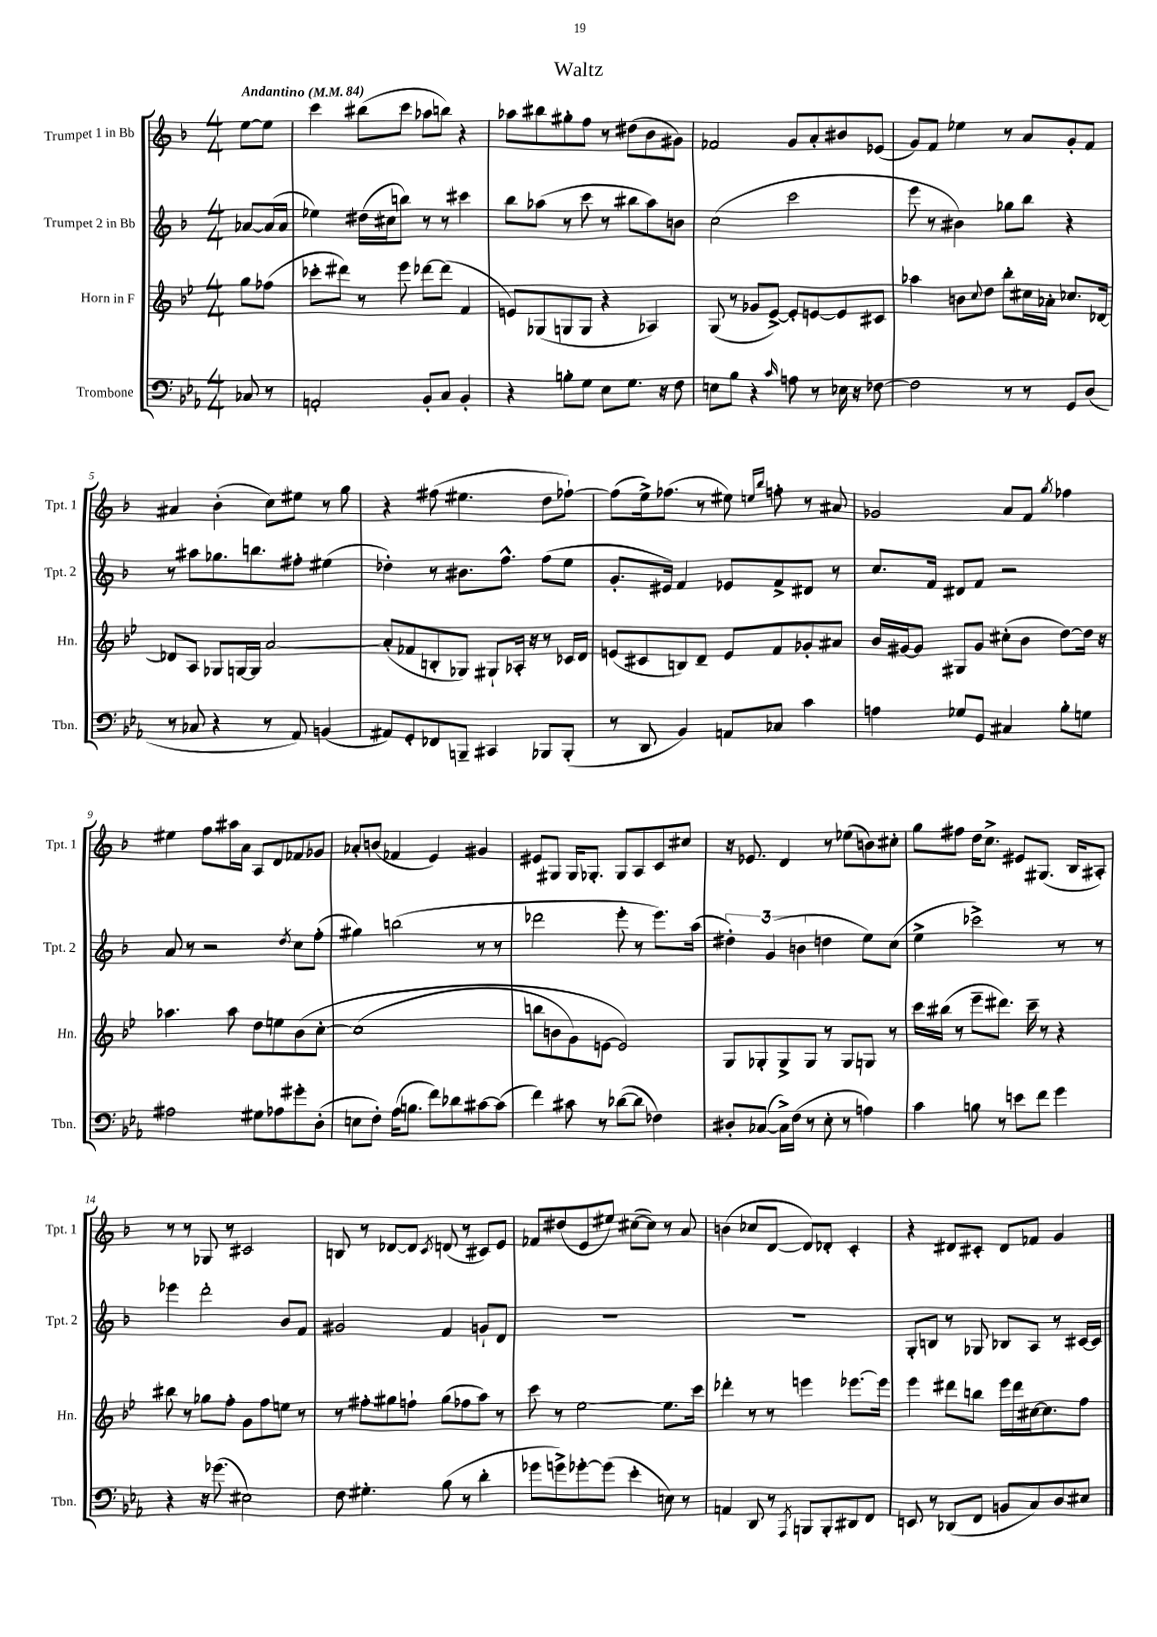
\header { title = "Waltz" }
<<
\new StaffGroup <<
\new Staff = "s0" \with { instrumentName = "Trumpet 1 in Bb" shortInstrumentName = "Tpt. 1" } {
    \clef treble \key f \major \numericTimeSignature \time 4/4 \partial 4 \tempo "Andantino" 4 = 84
    e''8~ e''8 |
    c'''4 bis''8( c'''8 aes''8 b''8) r4 |
    aes''8 bis''8 gis''8-. f''8 r8 dis''8( bes'8 gis'8) |
    fes'2 g'8 a'8-. bis'8 ees'8( |
    g'8) f'8 ees''4 r8 a'8 g'8-. f'8 |
    ais'4 bes'4-.( c''8) eis''8 r8 g''8 |
    r4 fis''8( eis''4. d''8 fes''8~-!) |
    fes''8( e''16->) fes''8.( r8 eis''8) \grace { e''16 bes''16 } f''8-. r8 ais'8 |
    ges'2 a'8 f'8 \acciaccatura { g''8 } fes''4 |
    eis''4 f''8 ais''16 a'16 a8 d'8 fes'8 ges'8 |
    aes'8-. b'8( fes'4 e'4) gis'4 |
    eis'8 gis8 gis16 ges8.-. ges8 a8 c'8 cis''8 |
    r16 ees'8. d'4 r8 ees''8( b'8) cis''8-. |
    g''8 fis''8 d''16 c''8.-> eis'8 gis8.( bes16 ais8-.) |
    r8 r8 ges8 r8 cis'2 |
    b8 r8 des'8~ des'8 \acciaccatura { c'8 } d'8( r8 cis'8) e'8 |
    fes'8 dis''8( e'8 eis''8) cis''8~( cis''8) r8 a'8 |
    b'4( ces''8 d'8~ d'8) des'8-. c'4-. |
    r4 dis'8 cis'8-. dis'8 fes'8 g'4 \bar "|." |
}
\new Staff = "s1" \with { instrumentName = "Trumpet 2 in Bb" shortInstrumentName = "Tpt. 2" } {
    \clef treble \key f \major \numericTimeSignature \time 4/4 \partial 4
    aes'8~ aes'16( aes'16 |
    ees''4) dis''16( cis''16 b''8) r8 r8 cis'''4 |
    bes''8 aes''8( r8 c'''8 r8 bis''8 aes''8) b'8 |
    c''2( c'''2 |
    e'''8 r8 bis'4) ges''8 bes''8 r4 |
    r8 ais''8 ges''8. b''8. fis''8-. eis''4( |
    des''4-.) r8 bis'8. f''8.-^ f''8( e''8 |
    g'8.-. eis'16) f'4 ees'8 f'8-> dis'8 r8 |
    c''8. f'16 dis'8 f'8 r2 |
    a'8 r8 r2 \acciaccatura { d''8 } c''8 f''8-.( |
    gis''4) b''2( r8 r8 |
    des'''2 e'''8-. r8 e'''8.) a''16( |
    \tuplet 3/2 { dis''4-.) g'4( b'4 } d''4 e''8) c''8( |
    e''4-> ces'''2->) r8 r8 |
    ees'''4 d'''2-. bes'8 f'8 |
    gis'2 f'4 g'8-! d'8 |
    R1 |
    R1 |
    g8-. b8 r8 ges8 bes8 a8 r8 cis'16~ cis'16 \bar "|." |
}
\new Staff = "s2" \with { instrumentName = "Horn in F" shortInstrumentName = "Hn." } {
    \clef treble \key bes \major \numericTimeSignature \time 4/4 \partial 4
    g''8 fes''8( |
    ces'''8-. dis'''8) r8 ees'''8 des'''8~ des'''8( f'4 |
    e'8) ges8( g8 g8 r4 aes4) |
    g8( r8 ges'8 ees'8~->) ees'8-. e'8~ e'8 cis'8 |
    aes''4 b'8 \appoggiatura { c''8 } d''8 bes''8-. cis''16 aes'16-. ces''8. des'16~ |
    des'8 a8 ges8 g16~ g16 a'2~ |
    a'8-.( fes'8 b8-. ges8) gis8-! aes16-. r16 r8 ces'16 d'16 |
    e'8( cis'8 b8) d'8-- e'8 f'8 ges'8-. ais'8 |
    bes'16 gis'16~ gis'8 gis8 gis'8 cis''8-.( bes'8 d''8~) d''16 r16 |
    aes''4. aes''8 d''8 e''8 bes'8\( c''8~-. |
    c''1( |
    b''8 b'8 g'8) e'8~ e'2\) |
    g8 ges8-. ges8-> ges8 r8 ges8 g8 r8 |
    c'''16 bis''16( r8 ees'''8-- dis'''8.) c'''16-- r8 r4 |
    bis''8 r8 ges''8 f''8-. g'8 f''8 e''8 r8 |
    r8 fis''8-. gis''8 f''8-! gis''8( fes''8 a''8) r8 |
    c'''8 r8 ees''2~ ees''8. c'''16 |
    des'''4-. r8 r8 e'''4 ees'''8.~ ees'''16 |
    ees'''4 dis'''8 b''8 ees'''16 dis'''16 cis''16~ cis''8. f''8 \bar "|." |
}
\new Staff = "s3" \with { instrumentName = "Trombone" shortInstrumentName = "Tbn." } {
    \clef bass \key ees \major \numericTimeSignature \time 4/4 \partial 4
    ces8 r8 |
    a,2-. bes,8-. c8 bes,4-. |
    r4 b8-. g8 ees8 g8. r16 f8 |
    e8 bes8 r4 \grace { c'16 } a8 r8 ees16 r16 fes8~ |
    fes2 r8 r8 g,8 d8( |
    r8 ces8 r4 r8 aes,8) b,4( |
    ais,8) g,8-. fes,8 b,,8-- cis,4 bes,,8 bes,,8-.( |
    r8 d,8 bes,4) a,8 ces8 c'4 |
    a4 ges8 g,8 cis4 bes8-. g8 |
    ais2 gis8 aes8 gis'8-. d8-.( |
    e8 f8-.) aes16( b8. f'8) des'8 cis'8~ cis'8( |
    f'4) cis'8 r8 des'8~( des'8 fes4) |
    dis8-. ces8~( ces16->) f16( r8 ees8-. r8 a4) |
    c'4 b8 r8 e'8 f'8 g'4 |
    r4 r16 ges'8.( eis2) |
    f8 gis4.-. bes8( r8 d'4-. |
    ges'8 g'8->) ges'8~-. ges'8( ees'4-. e8) r8 |
    a,4 d,8 r8 \acciaccatura { aes,,8 } b,,8 b,,8-. dis,8 f,8 |
    e,8 r8 des,8( f,8 b,8 c8) d8 eis8 \bar "|." |
}
>>
>>
